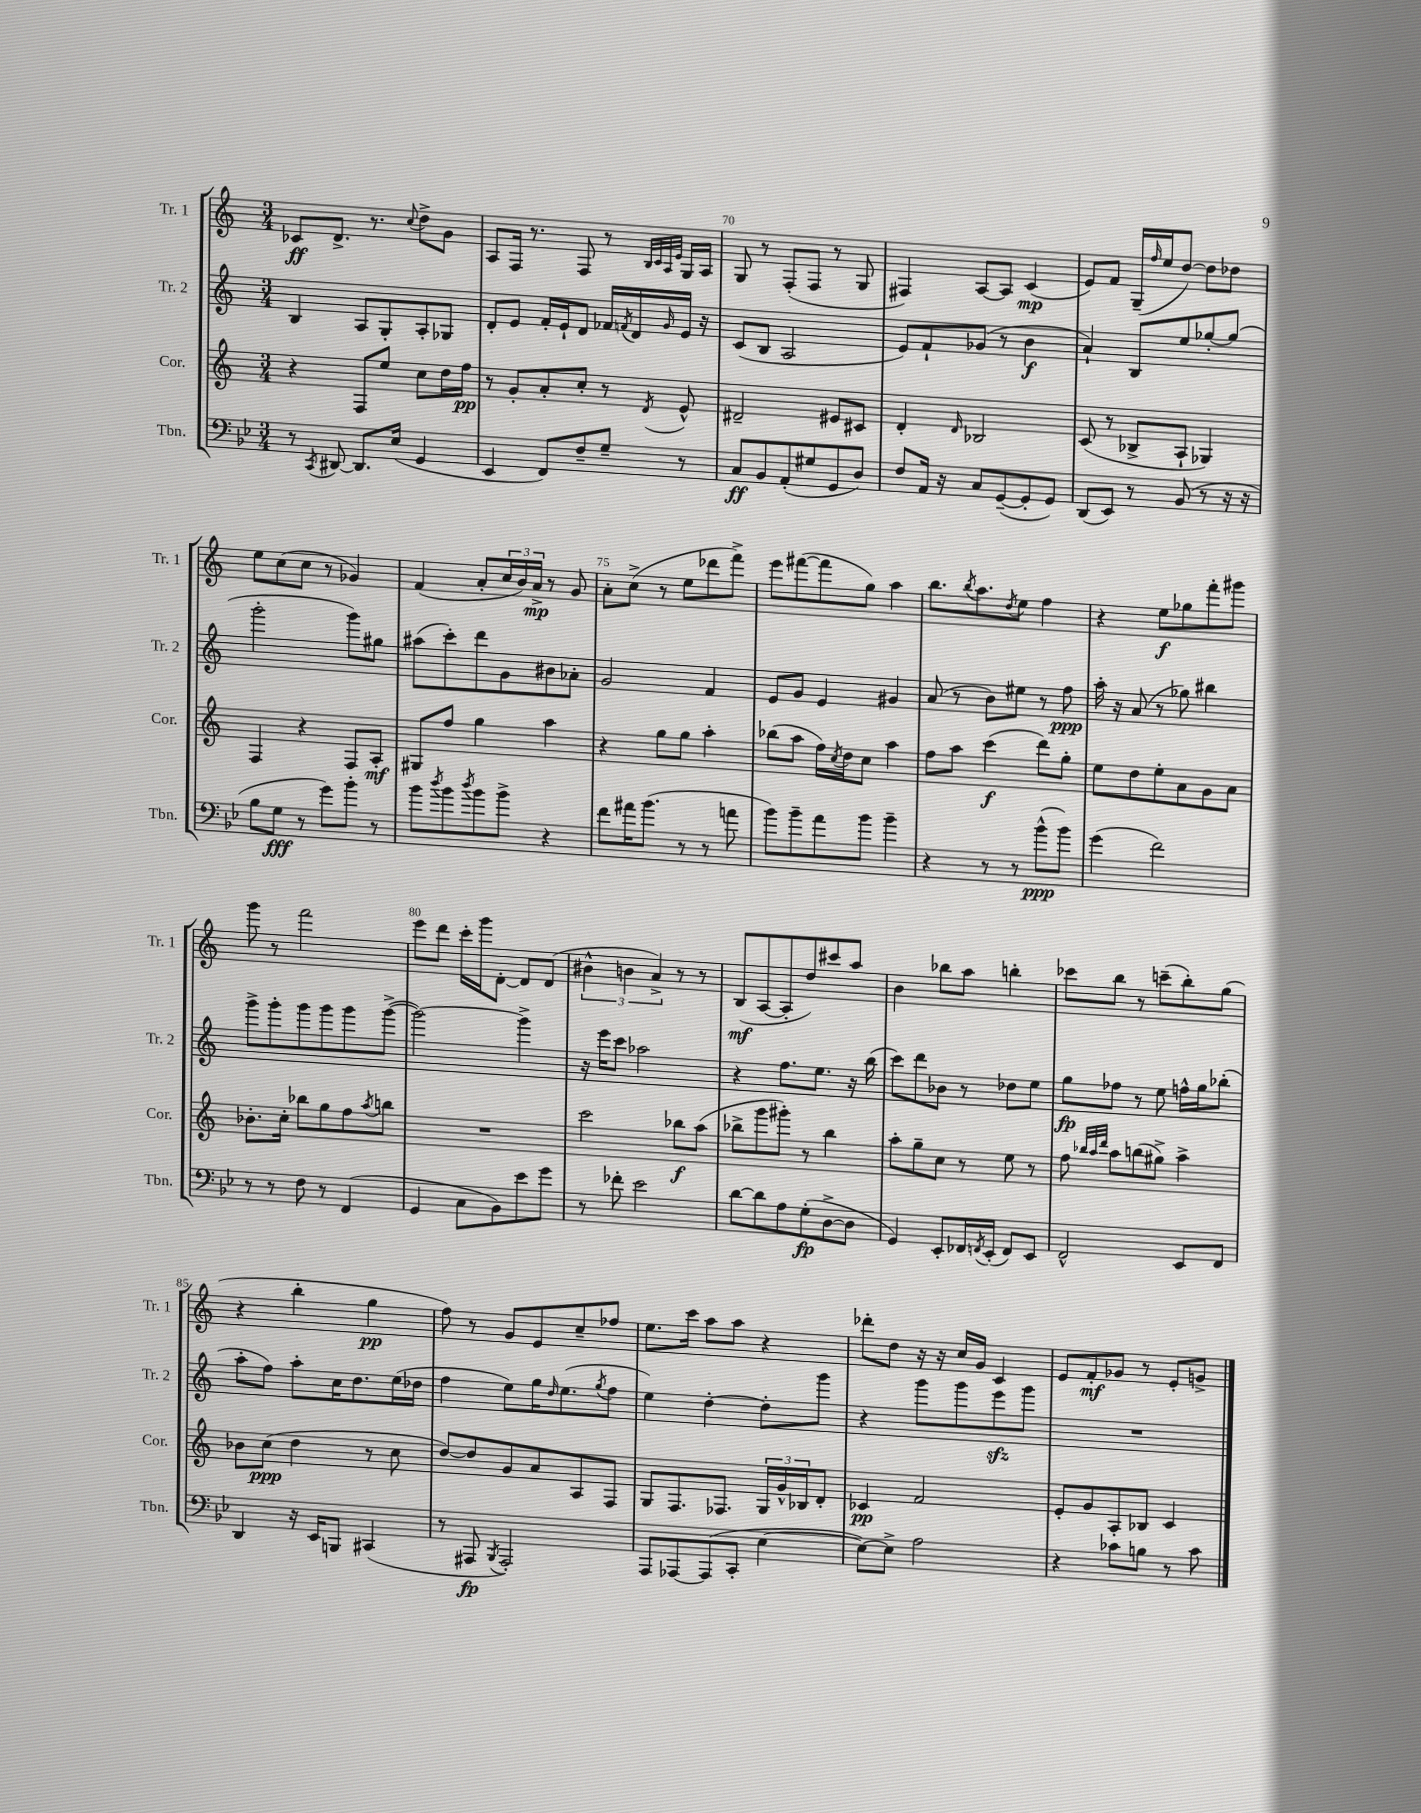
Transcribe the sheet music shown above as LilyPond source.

<<
\new StaffGroup <<
\new Staff = "s0" \with { instrumentName = "Tr. 1" shortInstrumentName = "Tr. 1" } {
    \clef treble \key c \major \numericTimeSignature \time 3/4
    ces'8\ff d'8.-> r8. \appoggiatura { c''8 } d''8-> g'8 |
    a8 f16 r8. f8 r8 \grace { b32 c'32 a32 e'32 } g16 a16 |
    g8 r8 f8-.( f8 r8 g8 |
    fis4) a8~ a8 c'4\mp( |
    e'8) f'8 g16--( \grace { f''16 } e''16 d''8~) d''8 des''8 |
    e''8 c''8( c''8 r8 ges'4) |
    f'4( a'8-. \tuplet 3/2 { c''16 b'16) a'16->\mp } r8 g'8 |
    a'8-. c''8->( r8 e''8 des'''8 f'''8->) |
    e'''8 fis'''8~( fis'''8 g''8) a''4 |
    b''8. \acciaccatura { b''8 } a''8. \acciaccatura { d''8 } e''8 f''4 |
    r4 e''8\f ges''8 f'''8-. gis'''8 |
    g'''8 r8 f'''2 |
    e'''8 d'''8 c'''16-. g'''16 d'8~-. d'8 d'8( |
    \tuplet 3/2 { bis'4-^ b'4 a'4->) } r8 r8 |
    b8\mf( a8~ a8-. d''8) cis'''8 a''8 |
    b'4 bes''8 a''8 b''4-. |
    ces'''8 b''8 r8 c'''8--( b''8-.) g''8( |
    r4 b''4-. g''4\pp |
    f''8) r8 g'8 e'8 c''8-- fes''8 |
    e''8. c'''16 a''8 a''8 r4 |
    des'''8-. d''8 r16 r16 c''16 g'16 c'4 |
    e'8 f'8-.\mf ges'8 r8 e'8-. g'8-> \bar "|." |
}
\new Staff = "s1" \with { instrumentName = "Tr. 2" shortInstrumentName = "Tr. 2" } {
    \clef treble \key c \major \numericTimeSignature \time 3/4
    b4 a8 g8-. a8-. ges8 |
    d'8-. e'8 f'16-. e'16-! d'8 fes'16 \acciaccatura { f'8 } d'16 \grace { g'16 } e'16 r16 |
    c'8( b8 a2 |
    e'8) f'8-! ges'8( r8 b'4\f |
    a'4-!) b8 e''8 ges''8~-. ges''8( |
    g'''2-. g'''8) gis''8 |
    ais''8( c'''8-.) d'''8 g'8 bis'8 aes'8-. |
    g'2 f'4 |
    e'8 g'8 e'4 gis'4 |
    a'8( r8 b'8) eis''8 r8 f''8\ppp |
    a''16-. r16 a'8( r8 ges''8) bis''4 |
    g'''8-> g'''8-. g'''8 g'''8 g'''8 g'''8~->( |
    g'''2~) g'''4-> |
    r16 e'''16 c'''8 aes''2 |
    r4 f''8. e''8. r16 b''16( |
    c'''8) d'''8 bes'8 r8 des''8 e''8 |
    g''8\fp fes''8 r8 e''8 f''16-^ g''16 bes''8-.( |
    a''8-. f''8) a''8-. c''16 d''8. e''16( des''16 |
    f''4 e''8) g''16 \grace { d''16 } e''8.( \acciaccatura { g''8 } f''8 |
    e''4) d''4~-. d''8-. g'''8 |
    r4 g'''8 g'''8 e'''8\sfz g'''8 |
    R2. \bar "|." |
}
\new Staff = "s2" \with { instrumentName = "Cor." shortInstrumentName = "Cor." } {
    \clef treble \key c \major \numericTimeSignature \time 3/4
    r4 f8 e''8 c''8 d''16 f''16\pp |
    r8 g'8-. a'8-. c''8-. r8 \acciaccatura { d'8 } e'8-^ |
    dis'2-- eis'8 cis'8 |
    d'4-. \grace { d'16 } bes2 |
    c'8( r8 bes8-> a8-! ges4) |
    f4 r4 f8 a8-.\mf |
    gis8 f''8 g''4 a''4 |
    r4 g''8 g''8 a''4-. |
    bes''8( a''8 f''16) \acciaccatura { c''8 } d''16 c''8 a''4 |
    f''8 a''8 c'''4\f( d'''8) g''8-. |
    e''8 d''8 e''8-. a'8 g'8 a'8 |
    bes'8.-. c''16-. bes''8 g''8 f''8 \acciaccatura { a''8 } b''8 |
    R2. |
    c'''2 bes''8\f a''8( |
    bes''8-> g'''8 gis'''8-.) r8 bes''4 |
    a''8-. g''8-- c''8 r8 e''8 r8 |
    f''8 \grace { bes''32 a''32 d'''32 } a''8 b''8( gis''8->) a''4-> |
    bes'8 c''8\ppp( d''4 r8 c''8 |
    d''8~) d''8 g'8 a'8 a8 f8 |
    g8 f8. fes8. \tuplet 3/2 { g16 g'16-^ bes16 } d'8-. |
    ces'4\pp f'2 |
    e'8-. g'8 a8-. bes8 c'4 \bar "|." |
}
\new Staff = "s3" \with { instrumentName = "Tbn." shortInstrumentName = "Tbn." } {
    \clef bass \key bes \major \numericTimeSignature \time 3/4
    r8 \acciaccatura { c,8 } dis,8~ dis,8. ees16( g,4 |
    ees,4 f,8) f8-- g8-- r8 |
    c8\ff bes,8 a,8-.( gis8 g,8 d8) |
    f8 a,16 r16 c8 g,8~--( g,8-. g,8) |
    d,8( ees,8) r8 bes,8( r8 r16 r16 |
    bes8 g8\fff r8 g'8) bes'8-. r8 |
    bes'8 \acciaccatura { d''8 } bes'8 \acciaccatura { d''8 } bes'8 bes'8-> r4 |
    f'8 ais'16 bes'8.( r8 r8 a'8 |
    bes'8) bes'8-- a'8 bes'8 bes'4-- |
    r4 r8 r8 bes'8-^\ppp( bes'8) |
    g'4( f'2) |
    r8 r8 f8 r8 f,4( |
    g,4 c8 bes,8) ees'8 g'8 |
    r8 fes'8-. ees'2 |
    d'8~ d'8 a8 g8-.\fp( d8~-> d8 |
    g,4) ees,8-. fes,16 \acciaccatura { f,8 } ees,16-.( f,8) ees,8 |
    f,2-^ ees,8 f,8 |
    d,4 r16 ees,16 b,,8 cis,4( |
    r8 ais,,8\fp \acciaccatura { bes,,8 } ais,,2-.) |
    a,,8 aes,,8~ aes,,8( c,8-. ees4~ |
    ees8~) ees8-> a2 |
    r4 ces'8 b8 r8 ces'8 \bar "|." |
}
>>
>>
\layout { \context { \Score currentBarNumber = #68 \override BarNumber.break-visibility = ##(#f #t #t) barNumberVisibility = #(every-nth-bar-number-visible 5) } }
